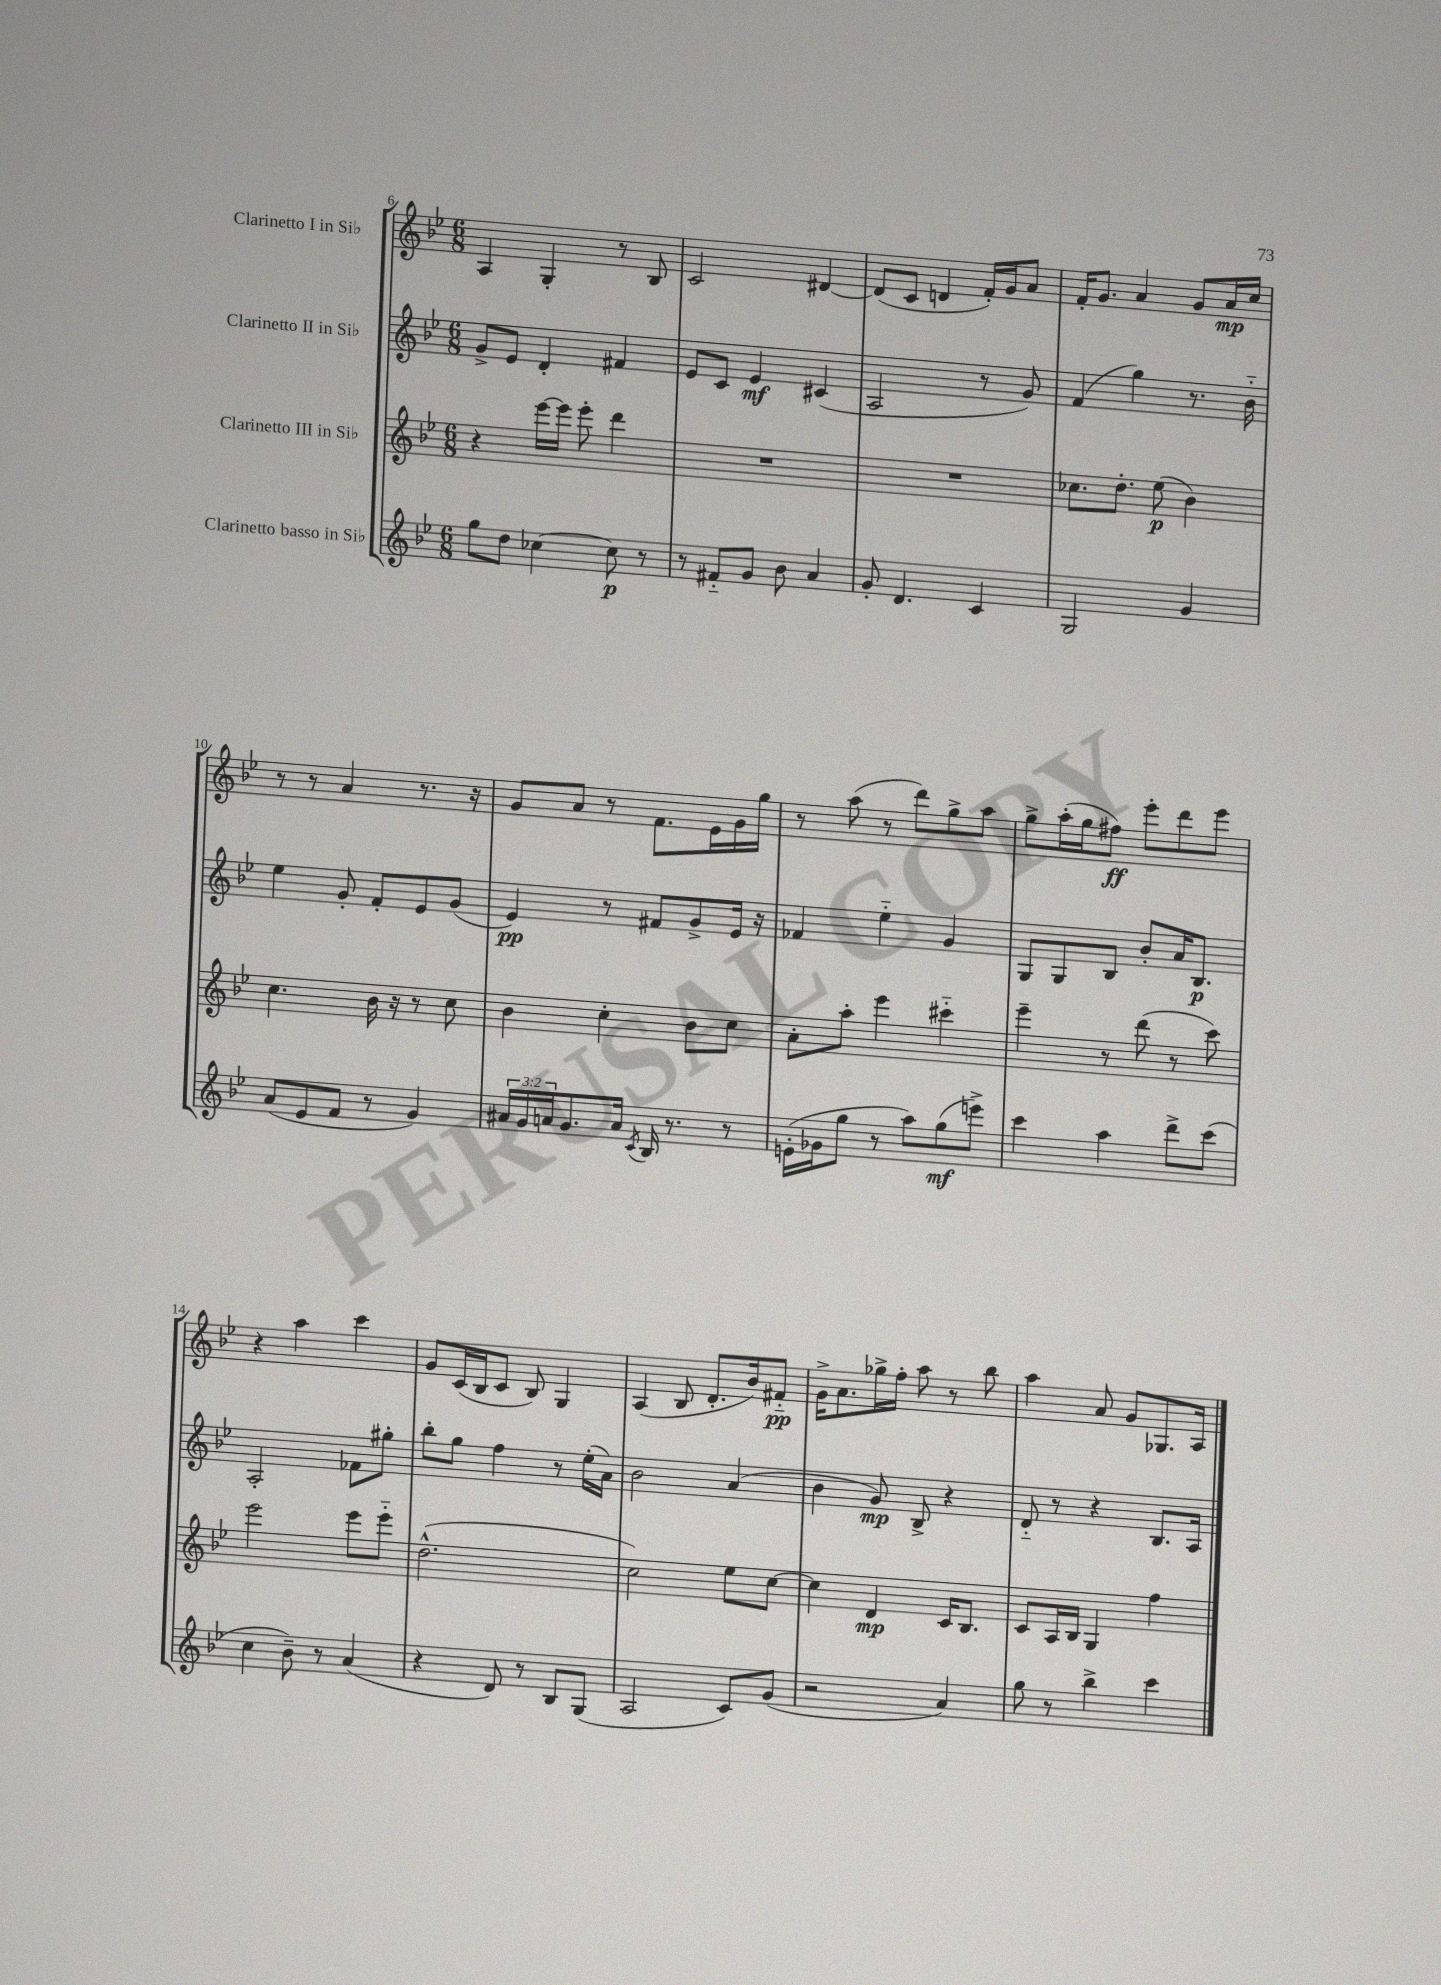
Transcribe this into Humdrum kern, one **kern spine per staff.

**kern	**kern	**kern	**kern
*staff4	*staff3	*staff2	*staff1
*clefG2	*clefG2	*clefG2	*clefG2
*k[b-e-]	*k[b-e-]	*k[b-e-]	*k[b-e-]
*M6/8	*M6/8	*M6/8	*M6/8
8gg	4r	8g^	4A
8dd	.	8e-	.
[4cc-	[16eee-	4d'	4G'
.	16eee-]	.	.
.	8eee-'	.	.
8cc-]	4ddd	4f#	8r
8r	.	.	8B-
=	=	=	=
8r	2.r	8e-	2c
8f#'~	.	8c	.
8g	.	4e-	.
8b-	.	.	.
4a	.	(4c#	[4d#
=	=	=	=
8g'	2.r	2A	(8d#]
4.d	.	.	8c
.	.	.	4d
4c	.	8r	16f')
.	.	.	16g
.	.	8g)	8a
=	=	=	=
2G	8.cc-	(4f	16f'
.	.	.	8.g
.	8.dd'	.	.
.	.	4gg)	4a
.	(8ee-	.	.
4g	4b-)	8.r	8g
.	.	.	16a
.	.	16b-'~	16cc
=	=	=	=
(8a	4.cc	4ee-	8r
8e-	.	.	8r
8f	.	8g'	4a
8r	16b-	8f'	.
.	16r	.	.
4g)	8r	8e-	8.r
.	8cc	(8g	.
.	.	.	16r
=	=	=	=
24a#	4b-	4e-)	8g
24g	.	.	.
24a	.	.	.
8.g	.	.	8a
.	4cc'	8r	8r
16a	.	.	.
8qc	.	.	.
16B-	.	8f#	8.f
8.r	.	.	.
.	8b-	8g^	.
.	.	.	16e-
8r	8cc	16e-	16g
.	.	16r	16gg
=	=	=	=
(16e'	8a'	4f-	8r
16g-	.	.	.
8gg	8aa'	.	(8aa
8r	4eee-	4ee-'~	8r
8aa)	.	.	8ddd)
(8gg	4ccc#'~	4g	8gg^
8eee^)	.	.	8aa
=	=	=	=
4ccc	4eee-~	8G	8gg^
.	.	8G	(16aa'
.	.	.	16gg
4aa	8r	8B-	8ff#)
.	(8ddd	8b-'	8eee-'
8ddd^	8r	16a	8ddd
.	.	8.B-	.
(8ccc	8ccc)	.	8eee-
=	=	=	=
4cc	2eee-	2A'	4r
8b-~)	.	.	4aa
8r	.	.	.
(4a	8eee-	8f-	4ccc
.	8eee-'~	8gg#'	.
=	=	=	=
4r	(2.dd^^	8bb-'	8g
.	.	8gg	(16c
.	.	.	16B-
8d)	.	4ff	8c
8r	.	.	8B-)
8B-	.	8r	4G
(8G	.	(16ee-'	.
.	.	16a)	.
=	=	=	=
2A	2cc)	2b-	(4A
.	.	.	8B-
.	.	.	8.d'
8c)	8ee-	(4a	.
.	.	.	16b-)
(8g	[8cc	.	8f#'~
=	=	=	=
2r	4cc]	4b-	16g^
.	.	.	8.a
.	4d	8g)	16gg-^
.	.	.	16ff'
.	.	8B-^	8aa
4a)	16c	4r	8r
.	8.B-	.	.
.	.	.	8bb-
=	=	=	=
8gg	8c	8d'~	4aa
8r	16A	8r	.
.	16B-	.	.
4bb-^	4G	4r	8a
.	.	.	8g
4ccc	4ff	8.B-	8.G-
.	.	16A	16A
==	==	==	==
*-	*-	*-	*-
